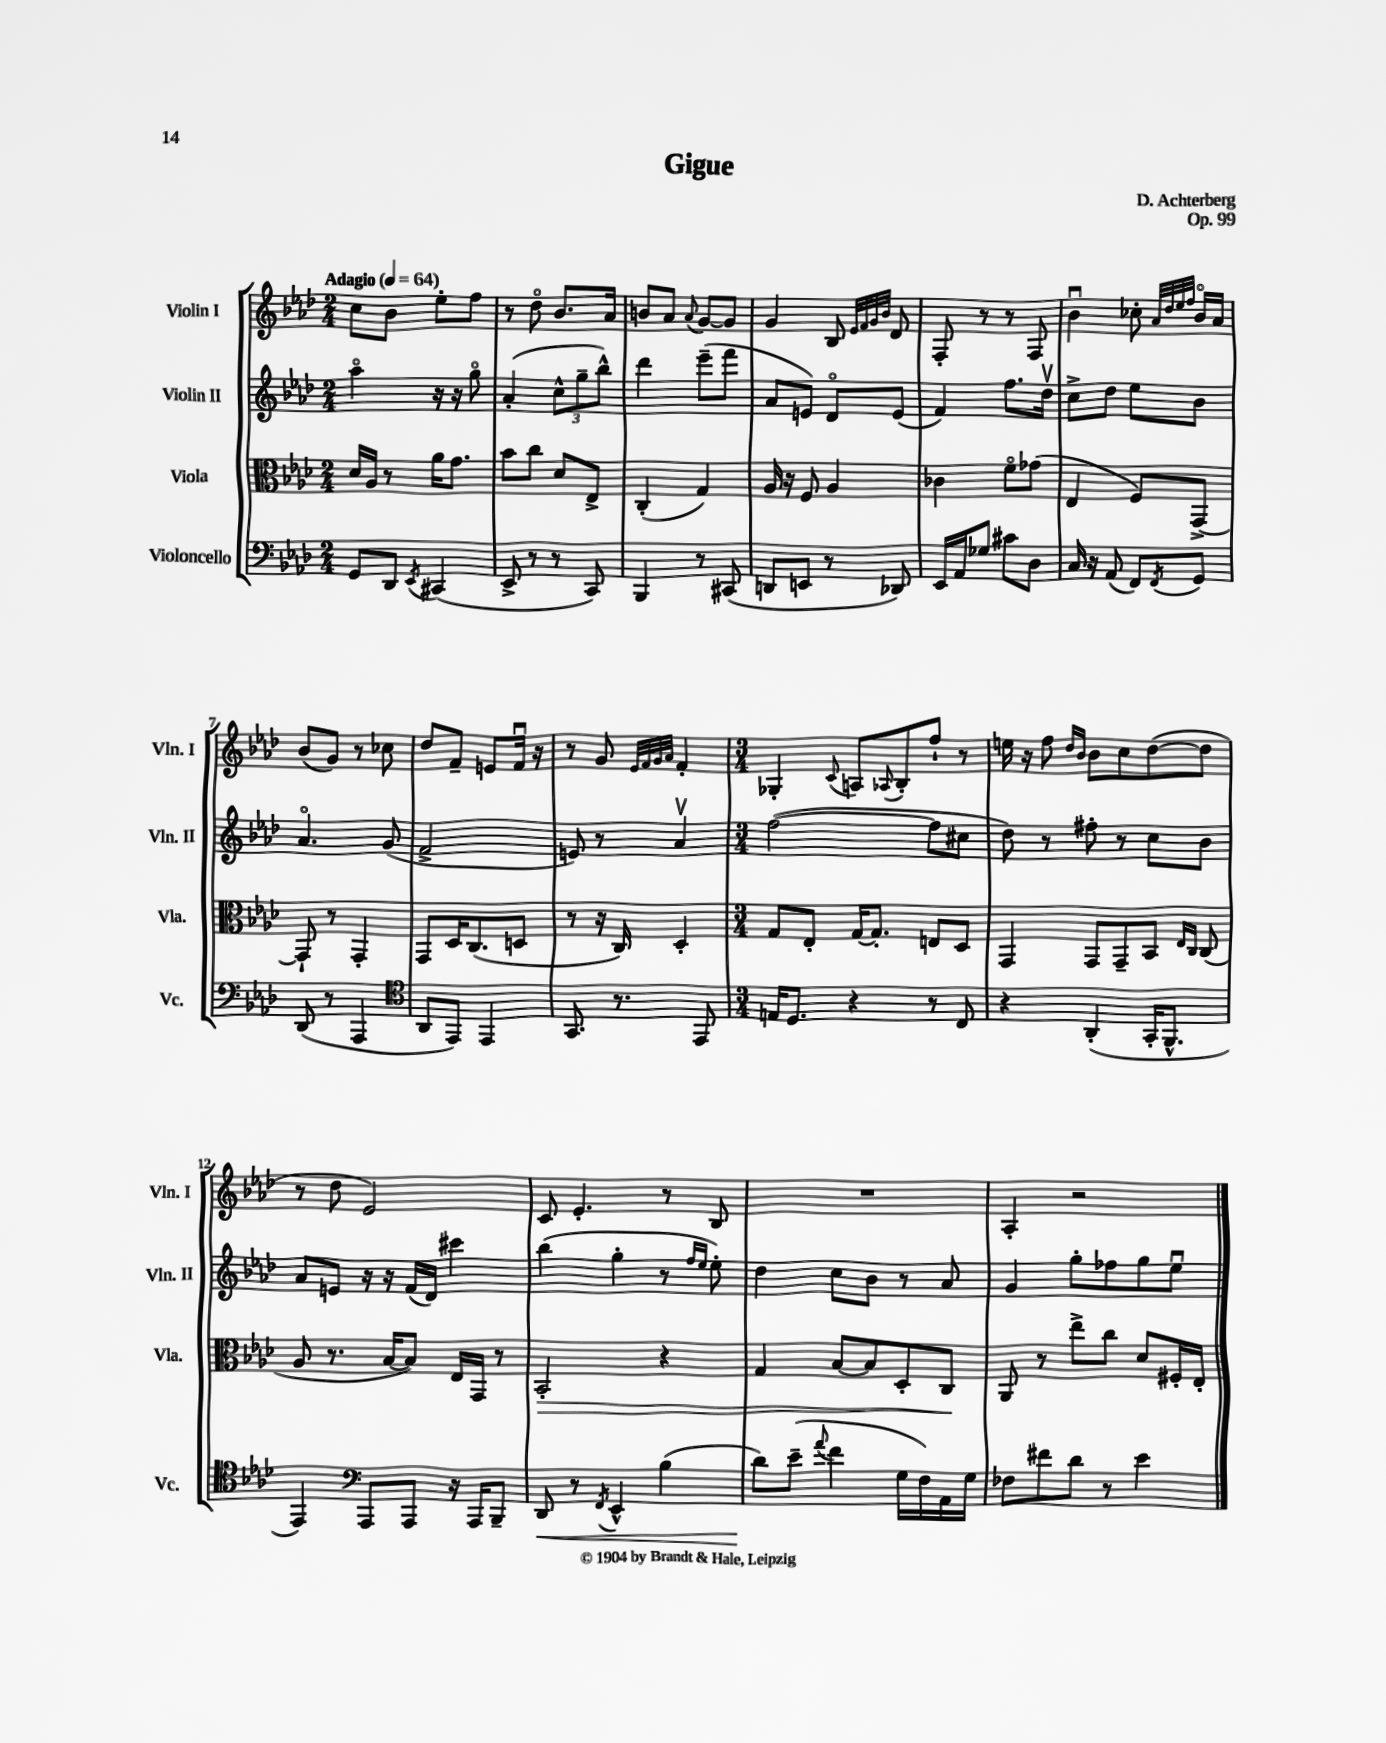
\header { title = "Gigue" composer = "D. Achterberg" opus = "Op. 99" }
<<
\new StaffGroup <<
\new Staff = "s0" \with { instrumentName = "Violin I" shortInstrumentName = "Vln. I" } {
    \clef treble \key aes \major \numericTimeSignature \time 2/4 \tempo "Adagio" 4 = 64
    c''8 bes'8 ees''8-. f''8 |
    r8 des''8\flageolet bes'8. aes'16 |
    b'8 aes'8 \appoggiatura { aes'8 } g'8~ g'8 |
    g'4 bes8 \grace { ees'32 f'32 g'32 bes'32 } des'8 |
    f8-. r8 r8 f8 |
    bes'4\downbow ces''8-. \grace { aes'32 des''32 ees''32 f''32 } bes'16\flageolet aes'16 |
    bes'8( g'8) r8 ces''8 |
    des''8 f'8-- e'8 f'16\downbow r16 |
    r8 g'8 \grace { ees'32 f'32 g'32 aes'32 } f'4-. |
    \numericTimeSignature \time 3/4 ges4-. \appoggiatura { c'8 } a8 \appoggiatura { aes8 } bes8-. f''8-! r8 |
    e''16 r16 f''8 \grace { des''16 bes'16 } bes'8 c''8 des''8~( des''8 |
    r8 des''8 ees'2) |
    c'8 ees'4.-. r8 bes8 |
    R2. |
    aes4-. r2 \bar "|." |
}
\new Staff = "s1" \with { instrumentName = "Violin II" shortInstrumentName = "Vln. II" } {
    \clef treble \key aes \major \numericTimeSignature \time 2/4
    aes''4\flageolet r16 r16 g''8\flageolet |
    aes'4-.( \tuplet 3/2 { c''8-^ g''8-- bes''8-^) } |
    des'''4 ees'''8--( f'''8 |
    aes'8 e'8) des'8\flageolet e'8( |
    f'4) f''8. des''16\upbow |
    c''8-> des''8 ees''8 bes'8 |
    aes'4.\flageolet g'8( |
    f'2-> |
    e'8) r8 aes'4\upbow |
    \numericTimeSignature \time 3/4 f''2~( f''8 cis''8 |
    des''8) r8 fis''8-. r8 c''8 bes'8 |
    aes'8 e'8 r16 r16 f'16( des'16) cis'''4 |
    bes''4( g''4-. r8 \grace { f''16 ees''16 } ees''8-.) |
    des''4 c''8 bes'8 r8 aes'8 |
    g'4 g''8-. fes''8 g''8 ees''8\downbow \bar "|." |
}
\new Staff = "s2" \with { instrumentName = "Viola" shortInstrumentName = "Vla." } {
    \clef alto \key aes \major \numericTimeSignature \time 2/4
    des'16 aes16 r8 aes'16 g'8. |
    bes'8 c''8 des'8 ees8-> |
    c4-.( g4) |
    aes16 r16 f8 aes4 |
    ces'4 f'8\flageolet ges'8( |
    ees4 f8) g,8~-> |
    g,8-! r8 g,4-. |
    g,8 des16 c8.( d8 |
    r8 r16 c16) des4-. |
    \numericTimeSignature \time 3/4 g8 ees8-. g16~ g8.-. e8 des8 |
    g,4 g,8 g,8-- bes,8 \grace { ees16 c16 } c8( |
    aes8 r8. bes16~ bes8) ees16 g,16 r8 |
    bes,2-.\> r4 |
    g4 bes8~ bes8 des8-. c8\! |
    aes,8 r8 ees''8-> c''8 des'8 fis16-. ees16-. \bar "|." |
}
\new Staff = "s3" \with { instrumentName = "Violoncello" shortInstrumentName = "Vc." } {
    \clef bass \key aes \major \numericTimeSignature \time 2/4
    g,8 des,8 \acciaccatura { ees,8 } cis,4( |
    ees,8-> r8 r8 c,8) |
    bes,,4 r8 cis,8( |
    d,8 e,8 r8 des,8) |
    ees,16 aes,16 ges8 cis'8 des8 |
    c16 r16 aes,8( f,8) \acciaccatura { f,8 } g,8 |
    des,8( r8 aes,,4 |
    \clef tenor aes,8 ees,8) ees,4 |
    g,8. r8. ees,8 |
    \numericTimeSignature \time 3/4 e16 des8. r4 r8 c8 |
    r4 aes,4-.( g,16-. f,8.-^ |
    ees,4) \clef bass aes,,8 aes,,8 r16 aes,,16 bes,,8-- |
    des,8\< r8 \acciaccatura { f,8 } ees,4-^ bes4( |
    des'8\!) ees'8--( \appoggiatura { aes'8 } f'4 g16 f16) aes,16 g16 |
    fes8 fis'8 des'8 r8 ees'4 \bar "|." |
}
>>
>>
